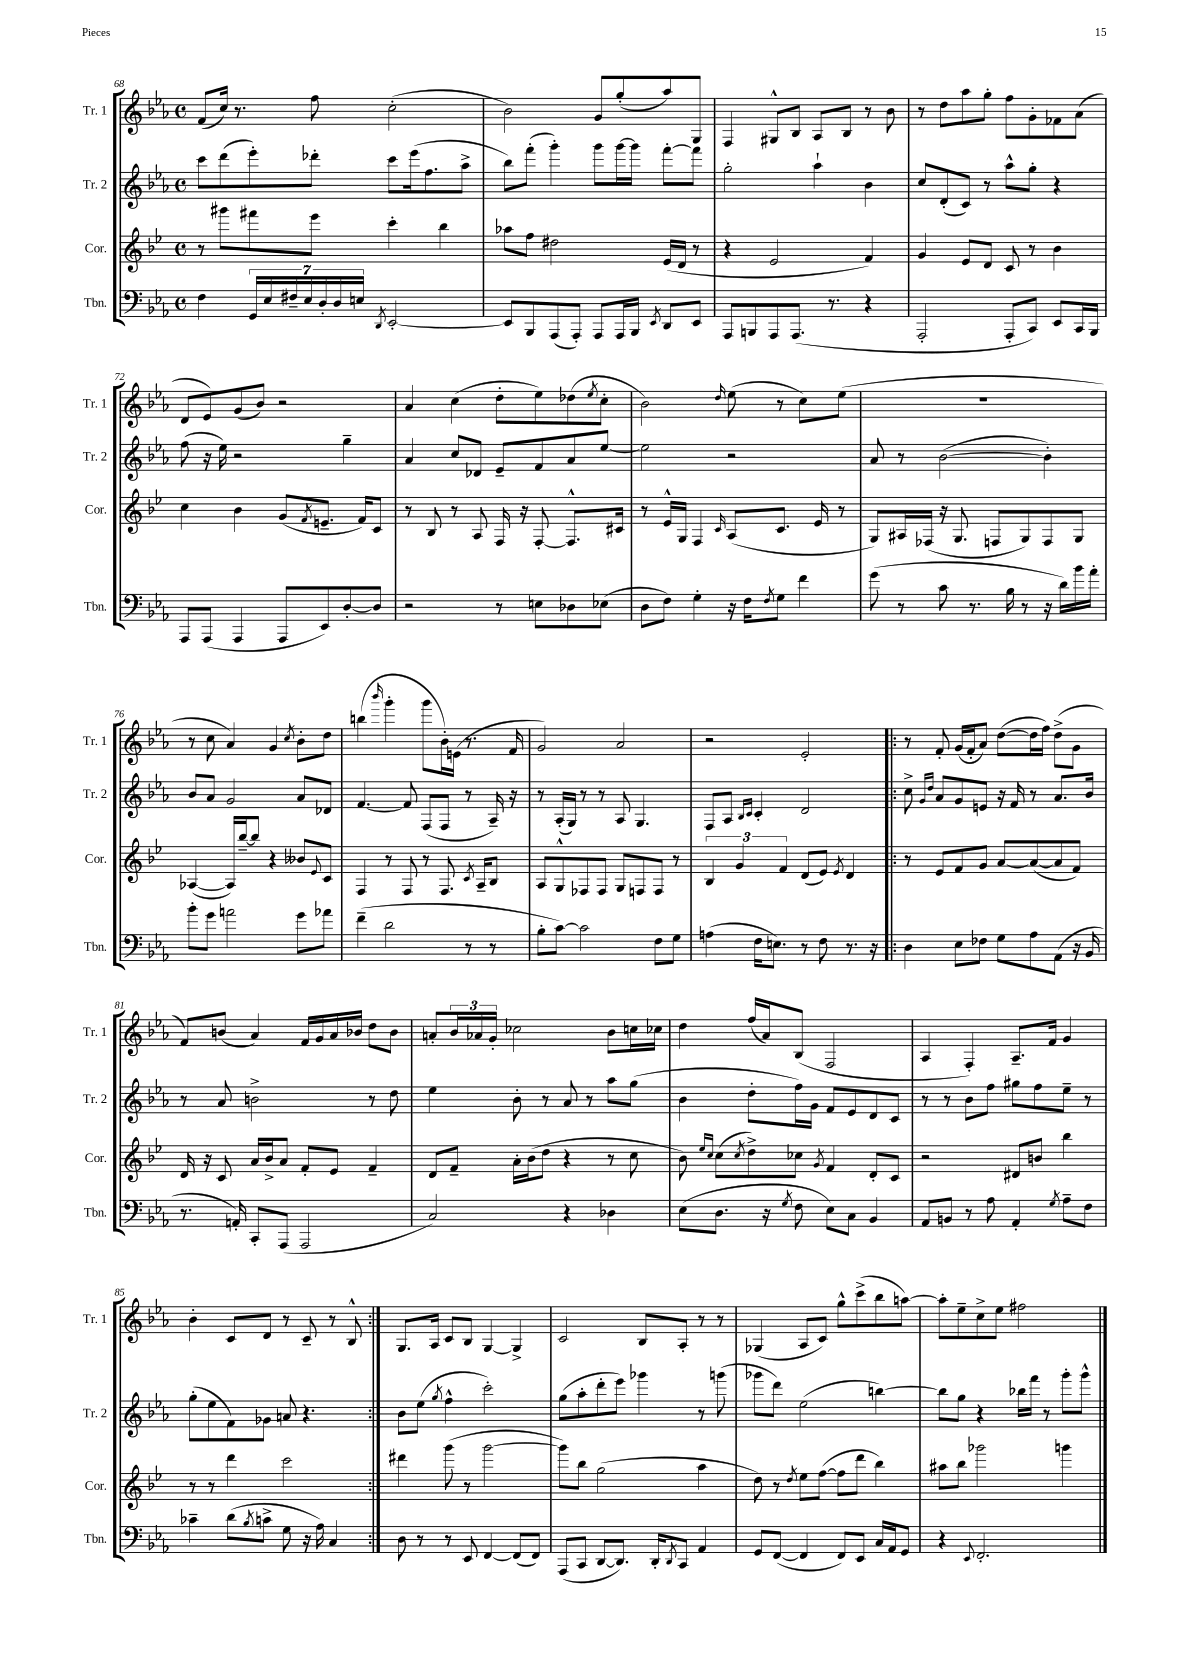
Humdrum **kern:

**kern	**kern	**kern	**kern
*staff4	*staff3	*staff2	*staff1
*clefF4	*clefG2	*clefG2	*clefG2
*k[b-e-a-]	*k[b-e-]	*k[b-e-a-]	*k[b-e-a-]
*M4/4	*M4/4	*M4/4	*M4/4
*met(c)	*met(c)	*met(c)	*met(c)
4F\	8r	8ccc\L	(8f/L
.	8ggg#\L	(8ddd\	16cc/Jk)
.	.	.	8.r
28GG/LL	8fff#\	8eee-'\)	.
28E-/	.	.	.
28F#~/	.	.	.
28E-/	.	.	.
.	8eee-\J	8ddd-'\J	8ff\
28D'/	.	.	.
28D/	.	.	.
28E/JJ	.	.	.
8qDD/	.	.	.
[2EE-'/	4ccc'\	8ccc\L	(2cc'\
.	.	(16eee-\k	.
.	.	8.ff\	.
.	4bb-\	.	.
.	.	8aa-^\J	.
=	=	=	=
8EE-/]L	8aa-\L	8bb-\L)	2b-\)
8BBB-/	8ff\J	(8fff'\J	.
(8AAA-/	2dd#\	4ggg'\)	.
8AAA-'/J)	.	.	.
8AAA-/L	.	8ggg\L	8g/L
16AAA-/L	.	[16ggg\L	(8gg'/
16BBB-/JJ	.	16ggg\]JJ	.
8qEE-/	.	.	.
8DD/L	(16e-/LL	[8fff'\L	8aa-/)
.	16d/JJ	.	.
8EE-/J	8r	8fff\]J	8G/J
=	=	=	=
8AAA-/L	4r	2gg'\	4F/
8BBB/	.	.	.
8AAA-/	2e-/	.	8G#^^/L
(8.AAA-/J	.	.	8B-/J
.	.	4aa-`\	8A-/L
8.r	.	.	.
.	.	.	8B-/J
4r	4f/)	4b-\	8r
.	.	.	8b-\
=	=	=	=
2AAA-'/	4g/	8cc/L	8r
.	.	(8d'/	8dd\L
.	8e-/L	8c/J)	8aa-\
.	8d/J	8r	8gg'\J
8AAA-'/L	8c/	8aa-^^\L	8ff\L
8CC/J)	8r	8gg'\J	8g'\
8EE-/L	4b-\	4r	8f-\
16CC/L	.	.	(8a-\J
16BBB-/JJ	.	.	.
=	=	=	=
8AAA-/L	4cc\	(8ff\	8d/L
(8AAA-/J	.	16r	8e-/)
.	.	16ee-\)	.
4AAA-/	4b-\	2r	(8g/
.	.	.	8b-/J)
8AAA-/L	(8g/L	.	2r
.	8qf/	.	.
8EE-/)	8.e~/J	.	.
[8D'/	.	4gg~\	.
.	16f/LK)	.	.
8D/]J	8c/J	.	.
=	=	=	=
2r	8r	4a-/	4a-/
.	8B-/	.	.
.	8r	8cc/L	(4cc\
.	8A/	8d-/J	.
8r	16F/	8e-~/L	8dd'\L
.	16r	.	.
8E\L	[8F'/	8f/	8ee-\)
8D-\	8.F^^/]L	8a-/	(8dd-\
.	.	.	8qee-/
(8E-\J	.	[8ee-/J	8cc'\J
.	16c#/Jk	.	.
=	=	=	=
8D\L	8r	2ee-\]	2b-\)
8F\J)	16e-^^/LL	.	.
.	16G/JJ	.	.
4G'\	4F/	.	.
.	16qqc/	.	16qqdd/
16r	(8A/L	2r	(8ee-\
16F\LK	.	.	.
8qF/	.	.	.
8G\J	8.c/J	.	8r
4f\	.	.	8cc\L)
.	16e-/	.	.
.	8r	.	(8ee-\J
=	=	=	=
(8g\	8G/L)	8a-/	1r
8r	16A#/L	8r	.
.	(16F-/JJ	.	.
8c\	16r	([2b-\	.
.	8.G/	.	.
8.r	.	.	.
.	8F/L	.	.
16B-\	.	.	.
8r	8G/)	.	.
16r	8F/	4b-'\])	.
16d\LL)	.	.	.
16b-\	8G/J	.	.
16a-'\JJ	.	.	.
=	=	=	=
8b-'\L	([4A-/	8b-/L	8r
8g\J	.	8a-/J	8cc\
2a\	16A-/]LL)	2g/	4a-/)
.	[16bb-~/J	.	.
.	8bb-/]J	.	.
.	4r	.	4g/
.	.	.	8qcc/
8g\L	8b--/L	8a-/L	8b-'\L
.	8qqe-/	.	.
8a-\J	8c/J	8d-/J	8dd\J
=	=	=	=
(4f~\	4F/	[4.f/	(4bb\
.	.	.	16qqbbb-/
2d\	8r	.	4ggg'\
.	8F/	8f/]	.
.	8r	(8F/L	8ggg\L
.	8.F/	8F/J	16b-'\L)
.	.	.	(16e\JJ
8r	.	8r	8.r
.	8qc/	.	.
.	16A~/LK	.	.
8r	8B-/J	16A-~/)	.
.	.	16r	16f/
=	=	=	=
8B-'\L	8A/L	8r	2g/)
[8c\J)	8G^^/	(16A-'/LL	.
.	.	16G/JJ)	.
2c\]	8F-/	8r	.
.	8F-/J	8r	.
.	8G/L	8A-/	2a-/
.	8F/	4.G/	.
8F\L	8F/J	.	.
8G\J	8r	.	.
=	=	=	=
(4A\	6B-/	8F/L	2r
.	.	8A-/J	.
.	6g/	.	.
.	.	16qqB-/LL	.
.	.	16qqc/JJ	.
16F\LK	.	4c'/	.
8.E\J)	.	.	.
.	6f/	.	.
8r	(8d/L	2d/	2e-'/
8F\	8e-/J)	.	.
.	8qe-/	.	.
8.r	4d/	.	.
16r	.	.	.
=!|:	=!|:	=!|:	=!|:
4D\	8r	8cc^\	8r
.	.	16qqg/LL	.
.	.	16qqdd/JJ	.
.	8e-/L	8a-/L	8f'/
8E-\L	8f/	8g/	(16g/LL
.	.	.	16f'/J
8F-\J	8g/J	8e/J	8a-/J)
8G\L	[8a/L	16r	([8dd\L
.	.	16f/	.
8A-\	(8a/_	8r	16dd\]L
.	.	.	16ff\JJ)
(8AA-\J	8a/]	8.a-/L	(8dd^\L
16r	8f/J)	.	8g\J
16BB-/	.	16b-/Jk	.
=	=	=	=
8.r	16d/	8r	8f/L)
.	16r	.	.
.	8c/	8a-/	(8b/J
16AA'/)	.	.	.
8CC'/L	16a/LL	2b^\	4a-/)
.	16b-^/J	.	.
(8AAA-/J	8a/J	.	.
2AAA-/	8f'/L	.	16f/LL
.	.	.	16g/
.	8e-/J	.	16a-/
.	.	.	16b-/JJ
.	4f~/	8r	8dd\L
.	.	8dd\	8b-\J
=	=	=	=
2C/)	8d/L	4ee-\	8a'/L
.	8f~/J	.	24b-/L
.	.	.	24a-/
.	.	.	24g'/JJ
.	16a'\LL	8b-'\	2cc-\
.	(16b-\J	.	.
.	8dd\J	8r	.
4r	4r	8a-/	.
.	.	8r	.
4D-\	8r	8aa-\L	8b-\L
.	8cc\	(8gg\J	16cc\L
.	.	.	16cc-\JJ
=	=	=	=
(8E-\L	8b-\)	4b-\	4dd\
.	16qqee-/LL	.	.
.	16qqcc/JJ	.	.
8.D\J	(8cc\L	.	.
.	8qcc/	.	.
.	8dd^\)	8dd'\L	(16ff/LL
16r	.	.	16a-/J)
8qG/	.	.	.
8F\	8cc-\J	16ff\L)	(8B-/J
.	.	16g\JJ	.
.	8qg/	.	.
8E-\L)	4f/	8f/L	2F/
8C\J	.	8e-/	.
4BB-/	8d'/L	8d/	.
.	8c/J	8c/J	.
=	=	=	=
8AA-/L	2r	8r	4A-/
8BB/J	.	8r	.
8r	.	8b-\L	4F'/)
8A-\	.	8ff\J	.
4AA-'/	8d#/L	8gg#\L	8.A-~/L
.	8b/J	8ff\	.
.	.	.	16f/Jk
8qG/	.	.	.
8A-~\L	4bb-\	8ee-~\J	4g/
8F\J	.	8r	.
=	=	=	=
4c-~\	8r	(8gg'\L	4b-'\
.	8r	8ee-\	.
(8d\L	4ddd\	8f\)	8c/L
8qB-/	.	.	.
8c^\J	.	8g-\J	8d/J
8G\	2ccc\	8a/	8r
16r	.	4.r	8c~/
16A-\)	.	.	.
4C/	.	.	8r
.	.	.	8B-^^/
=:|!	=:|!	=:|!	=:|!
8D\	4ddd#\	8b-\L	8.G/L
8r	.	(8ee-\J	.
.	.	.	16A-/Jk
.	.	8qgg/	.
8r	(8ggg\	4ff^^\	8c/L
8EE-/	8r	.	8B-/J
[4FF/	[2ggg\	2ccc'\)	[4G/
(8FF/]L	.	.	4G^/]
8FF/J)	.	.	.
=	=	=	=
(8AAA-/L	8ggg\]L)	(8gg\L	2c/
8CC/J	8bb-\J	8aa-'\	.
[8DD/L	(2gg\	8ddd'\	.
8.DD/]J)	.	8eee-\J)	.
.	.	4ggg-\	8B-/L
16DD'/LK	.	.	.
8qDD/	.	.	.
8CC/J	.	.	8A-'/J
4AA-/	4aa\	8r	8r
.	.	(8ggg\	8r
=	=	=	=
8GG/L	8dd\)	8ggg-\L	(4G-/
([8FF/J	8r	8ddd\J)	.
.	8qdd/	.	.
4FF/]	8ee-\L	(2ee-\	8A-/L
.	([8ff\J	.	8c/J)
8FF/L)	8ff\]L	.	8gg^^\L
8EE-/J	8ddd\J	.	(8ccc^\
16C/LL	4bb-\)	[4bb\)	8bb-\
16AA-/J	.	.	.
8GG/J	.	.	[8aa\J)
=	=	=	=
4r	8aa#\L	8bb\]L	8aa'\]L
.	8bb-\J	8gg\J	8ee-~\
8qqEE-/	.	.	.
2.FF'/	2ggg-\	4r	8cc^\
.	.	.	8ee-\J
.	.	16bb-\LL	2ff#\
.	.	16fff\JJ	.
.	.	8r	.
.	4ggg\	8ggg'\L	.
.	.	8ggg^^\J	.
==	==	==	==
*-	*-	*-	*-
